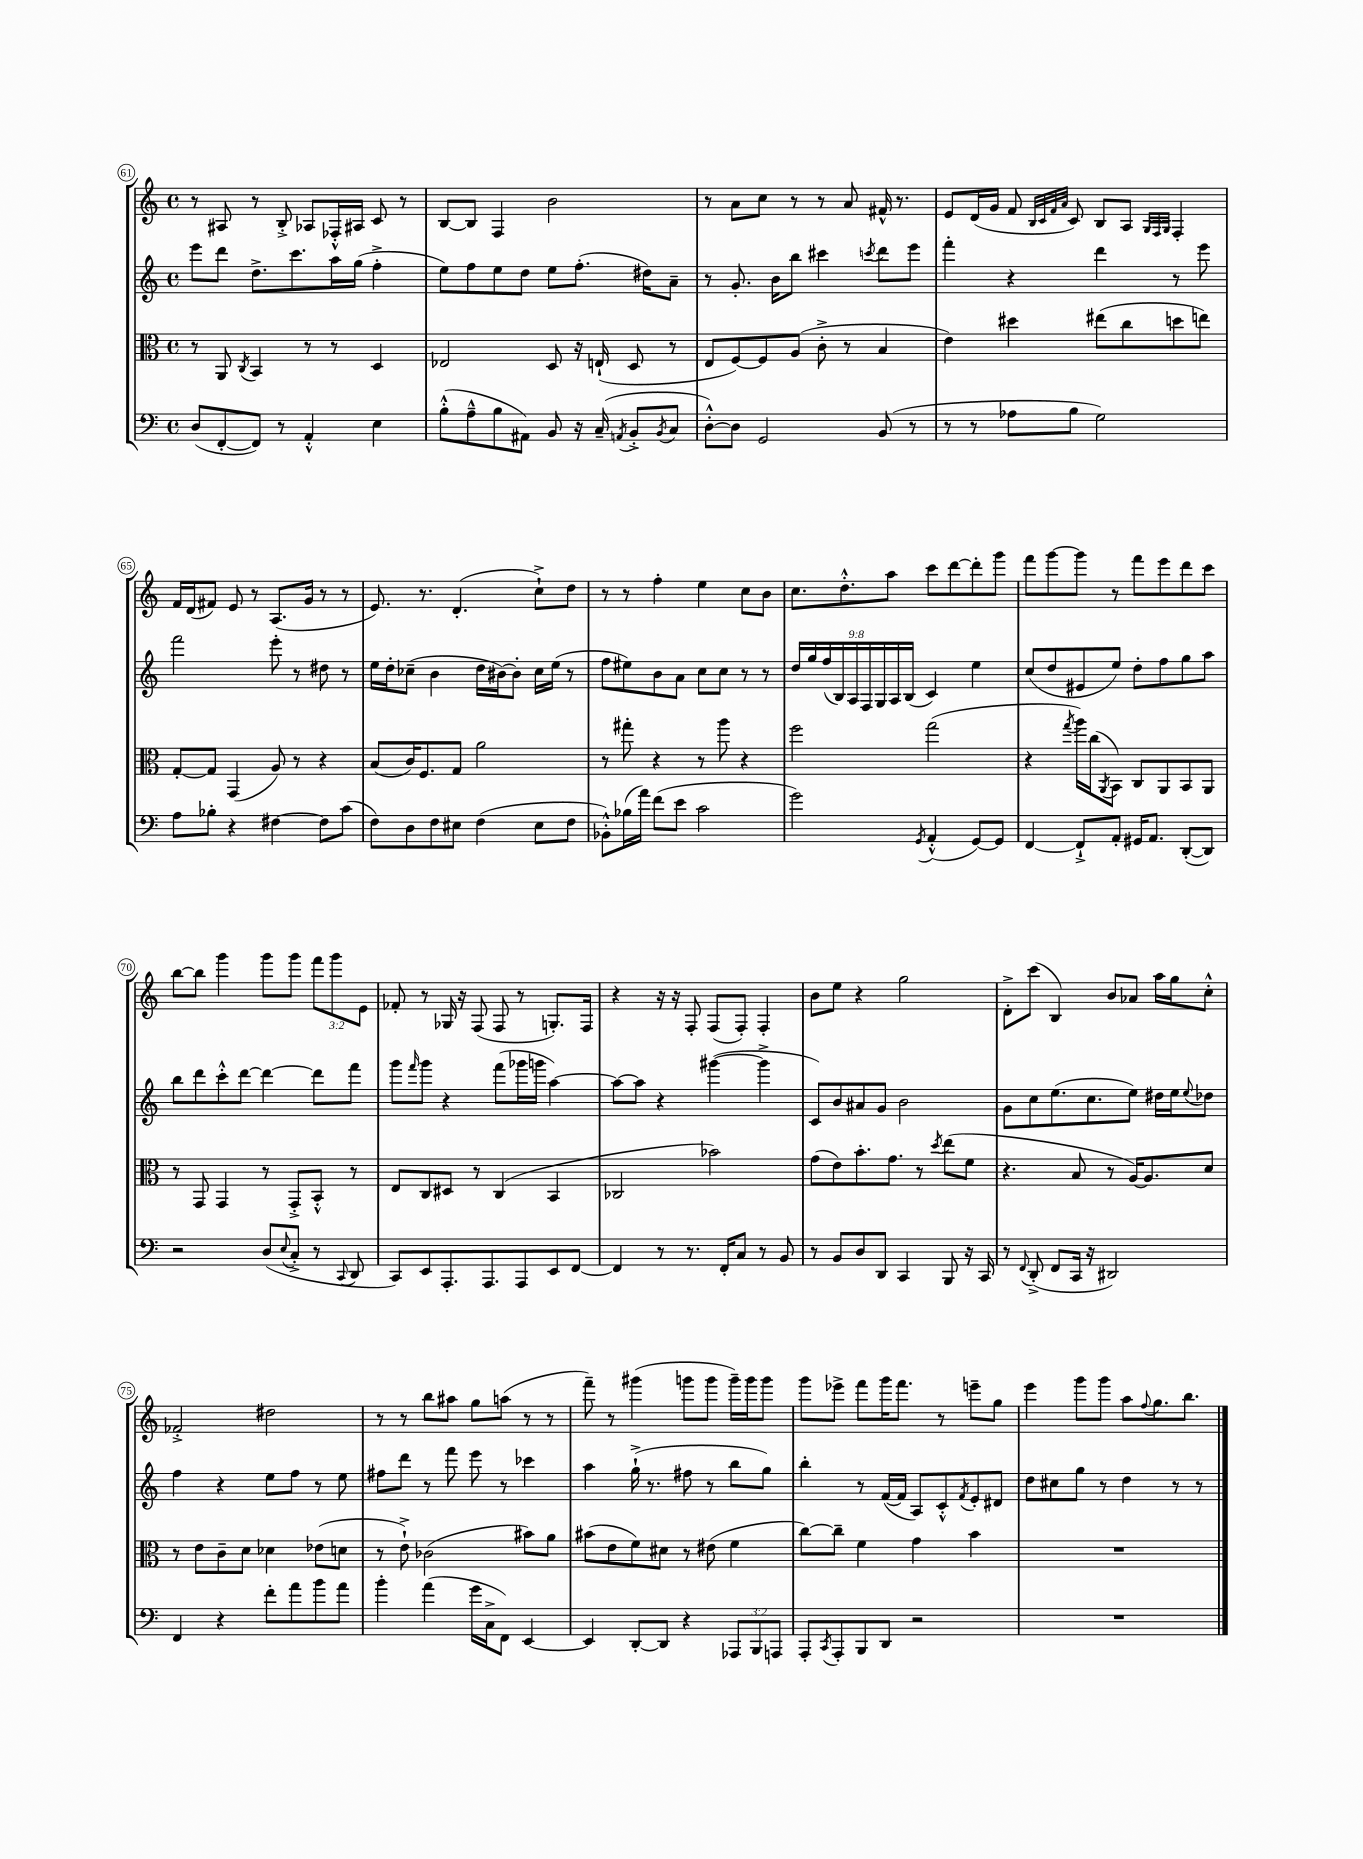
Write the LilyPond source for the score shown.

<<
\new StaffGroup <<
\new Staff = "s0" {
    \clef treble \key c \major \defaultTimeSignature \time 4/4 \override Staff.TupletNumber.text = #tuplet-number::calc-fraction-text
    r8 ais8 r8 b8-.-> aes8 fes16-.-^ ais16 c'8 r8 |
    b8~ b8 f4 b'2 |
    r8 a'8 c''8 r8 r8 a'8 fis'16-^ r8. |
    e'8 d'16( g'16 f'8 \grace { b32 c'32 f'32 a'32 } c'8) b8 a8 \grace { g32 f32 g32 } f4-. |
    f'16 d'16( fis'8) e'8 r8 a8.( g'16 r8 r8 |
    e'8.) r8. d'4.-.( c''8-!->) d''8 |
    r8 r8 f''4-. e''4 c''8 b'8 |
    c''8. d''8.-.-^ a''8 c'''8 d'''8~ d'''8-. g'''8 |
    f'''8 g'''8~ g'''8 r8 f'''8 e'''8 d'''8 c'''8 |
    b''8~ b''8 g'''4 g'''8 g'''8 \tuplet 3/2 { f'''8 g'''8 e'8 } |
    fes'8-. r8 ges16 r16 f8( f8 r8 g8.-.) f16 |
    r4 r16 r16 f8-. f8( f8-.) f4-. |
    b'8 e''8 r4 g''2 |
    d'8-.-> c'''8( b4) b'8 aes'8 a''16 g''16 c''8-.-^ |
    fes'2-.-> dis''2 |
    r8 r8 b''8 ais''8 g''8 a''8( r8 r8 |
    f'''8--) r8 gis'''4( g'''8 g'''8 g'''16--) g'''16 g'''8 |
    g'''8 ees'''8-> f'''8 g'''16 f'''8. r8 e'''8-- g''8 |
    e'''4 g'''8 g'''8 a''8 \appoggiatura { f''8 } g''8. b''8. \bar "|." |
}
\new Staff = "s1" {
    \clef treble \key c \major \defaultTimeSignature \time 4/4 \override Staff.TupletNumber.text = #tuplet-number::calc-fraction-text
    e'''8 d'''8 d''8.-> c'''8. a''16 g''16( f''4-.-> |
    e''8) f''8 e''8 d''8 e''8 f''8.-.( dis''16) a'8-- |
    r8 g'8.-. b'16 b''8 cis'''4 \acciaccatura { c'''8 } d'''8 e'''8 |
    f'''4-. r4 d'''4 r8 e'''8 |
    f'''2 e'''8-. r8 dis''8 r8 |
    e''16 d''16-. ces''8--( b'4 d''16 bis'16~) bis'8-. ces''16 e''16( r8 |
    f''8 eis''8) b'8 a'8 c''8 c''8 r8 r8 |
    \tuplet 9/8 { d''16 g''16 f''16( b16) a16 f16 g16 a16 b16( } c'4) e''4 |
    c''8( d''8 eis'8 e''8) d''8-. f''8 g''8 a''8 |
    b''8 d'''8 c'''8-.-^ d'''8~ d'''4~ d'''8 f'''8 |
    g'''8 \grace { f'''16 } g'''8 r4 f'''8( ges'''16 g'''16 a''4~) |
    a''8~ a''8 r4 gis'''4~( gis'''4-> |
    c'8) b'8 ais'8 g'8 b'2 |
    g'8 c''8 e''8.( c''8. e''8) dis''16 e''16 \appoggiatura { e''8 } des''8 |
    f''4 r4 e''8 f''8 r8 e''8 |
    fis''8 d'''8 r8 f'''8 e'''8 r8 ces'''4 |
    a''4 g''16-!->( r8. fis''8 r8 b''8 g''8) |
    b''4-. r8 f'16~( f'16 a8) c'8-.-^ \acciaccatura { f'8 } e'8-. dis'8 |
    d''8 cis''8 g''8 r8 d''4 r8 r8 \bar "|." |
}
\new Staff = "s2" {
    \clef alto \key c \major \defaultTimeSignature \time 4/4
    r8 a,8 \acciaccatura { c8 } b,4 r8 r8 d4 |
    ees2 d8 r16 e16-!( d8 r8 |
    e8 f8~) f8 a8( c'8-.-> r8 b4 |
    e'4) dis''4 eis''8( c''8 d''8 e''8) |
    g8~-. g8 g,4( a8) r8 r4 |
    b8( c'16) f8. g8 a'2 |
    r8 gis''8-. r4 r8 a''8 r4 |
    f''2 g''2( |
    r4 \acciaccatura { g''8 } a''16) c''16( \acciaccatura { a,8 } b,8) c8 a,8 b,8 a,8 |
    r8 g,8 g,4 r8 g,8-.-> b,8-.-^ r8 |
    e8 c8 dis8 r8 c4( b,4 |
    ces2 bes'2) |
    g'8( e'8) b'8.-. g'8. r8 \acciaccatura { d''8 } e''8( f'8 |
    r4. b8 r8 a16~) a8. d'8 |
    r8 e'8 c'8-- d'8 des'4 ees'8( d'8 |
    r8 e'8-!->) ces'2( bis'8) a'8 |
    bis'8( e'8 f'8) dis'8 r8 eis'8( f'4 |
    c''8~) c''8-- f'4 g'4 b'4 |
    R1 \bar "|." |
}
\new Staff = "s3" {
    \clef bass \key c \major \defaultTimeSignature \time 4/4 \override Staff.TupletNumber.text = #tuplet-number::calc-fraction-text
    d8( f,8~-. f,8) r8 a,4-.-^ e4 |
    b8-.-^( a8---^ b8 ais,8) b,8 r16 c16--( \acciaccatura { a,8 } b,8-.-> \acciaccatura { b,8 } c8 |
    d8~-.-^) d8 g,2 b,8( r8 |
    r8 r8 aes8 b8 g2) |
    a8 bes8-. r4 fis4~ fis8 c'8( |
    f8) d8 f8 eis8 f4( eis8 f8 |
    bes,8-.-^) bes16( a'16) f'8( e'8 c'2 |
    g'2) \acciaccatura { g,8 } a,4-.-^( g,8~) g,8 |
    f,4~ f,8-!-> a,8-. gis,16 a,8. d,8~-.( d,8) |
    r2 d8( \appoggiatura { e8 } c8-.-> r8 \appoggiatura { c,8 } d,8 |
    c,8) e,8 a,,8.-. a,,8. a,,8 e,8 f,8~ |
    f,4 r8 r8. f,16-. c8 r8 b,8 |
    r8 b,8 d8 d,8 c,4 b,,8 r16 c,16 |
    r8 \appoggiatura { f,8 } d,8-.->( f,8 c,16 r16 dis,2) |
    f,4 r4 f'8-. a'8 b'8 a'8 |
    b'4-. a'4( g'16 c16-> f,8) e,4~ |
    e,4 d,8~-. d,8 r4 \tuplet 3/2 { aes,,8 b,,8 a,,8 } |
    a,,8-. \acciaccatura { c,8 } a,,8-. b,,8 d,8 r2 |
    R1 \bar "|." |
}
>>
>>
\layout { \context { \Score currentBarNumber = #61 \override BarNumber.stencil = #(make-stencil-circler 0.1 0.3 ly:text-interface::print) } }
